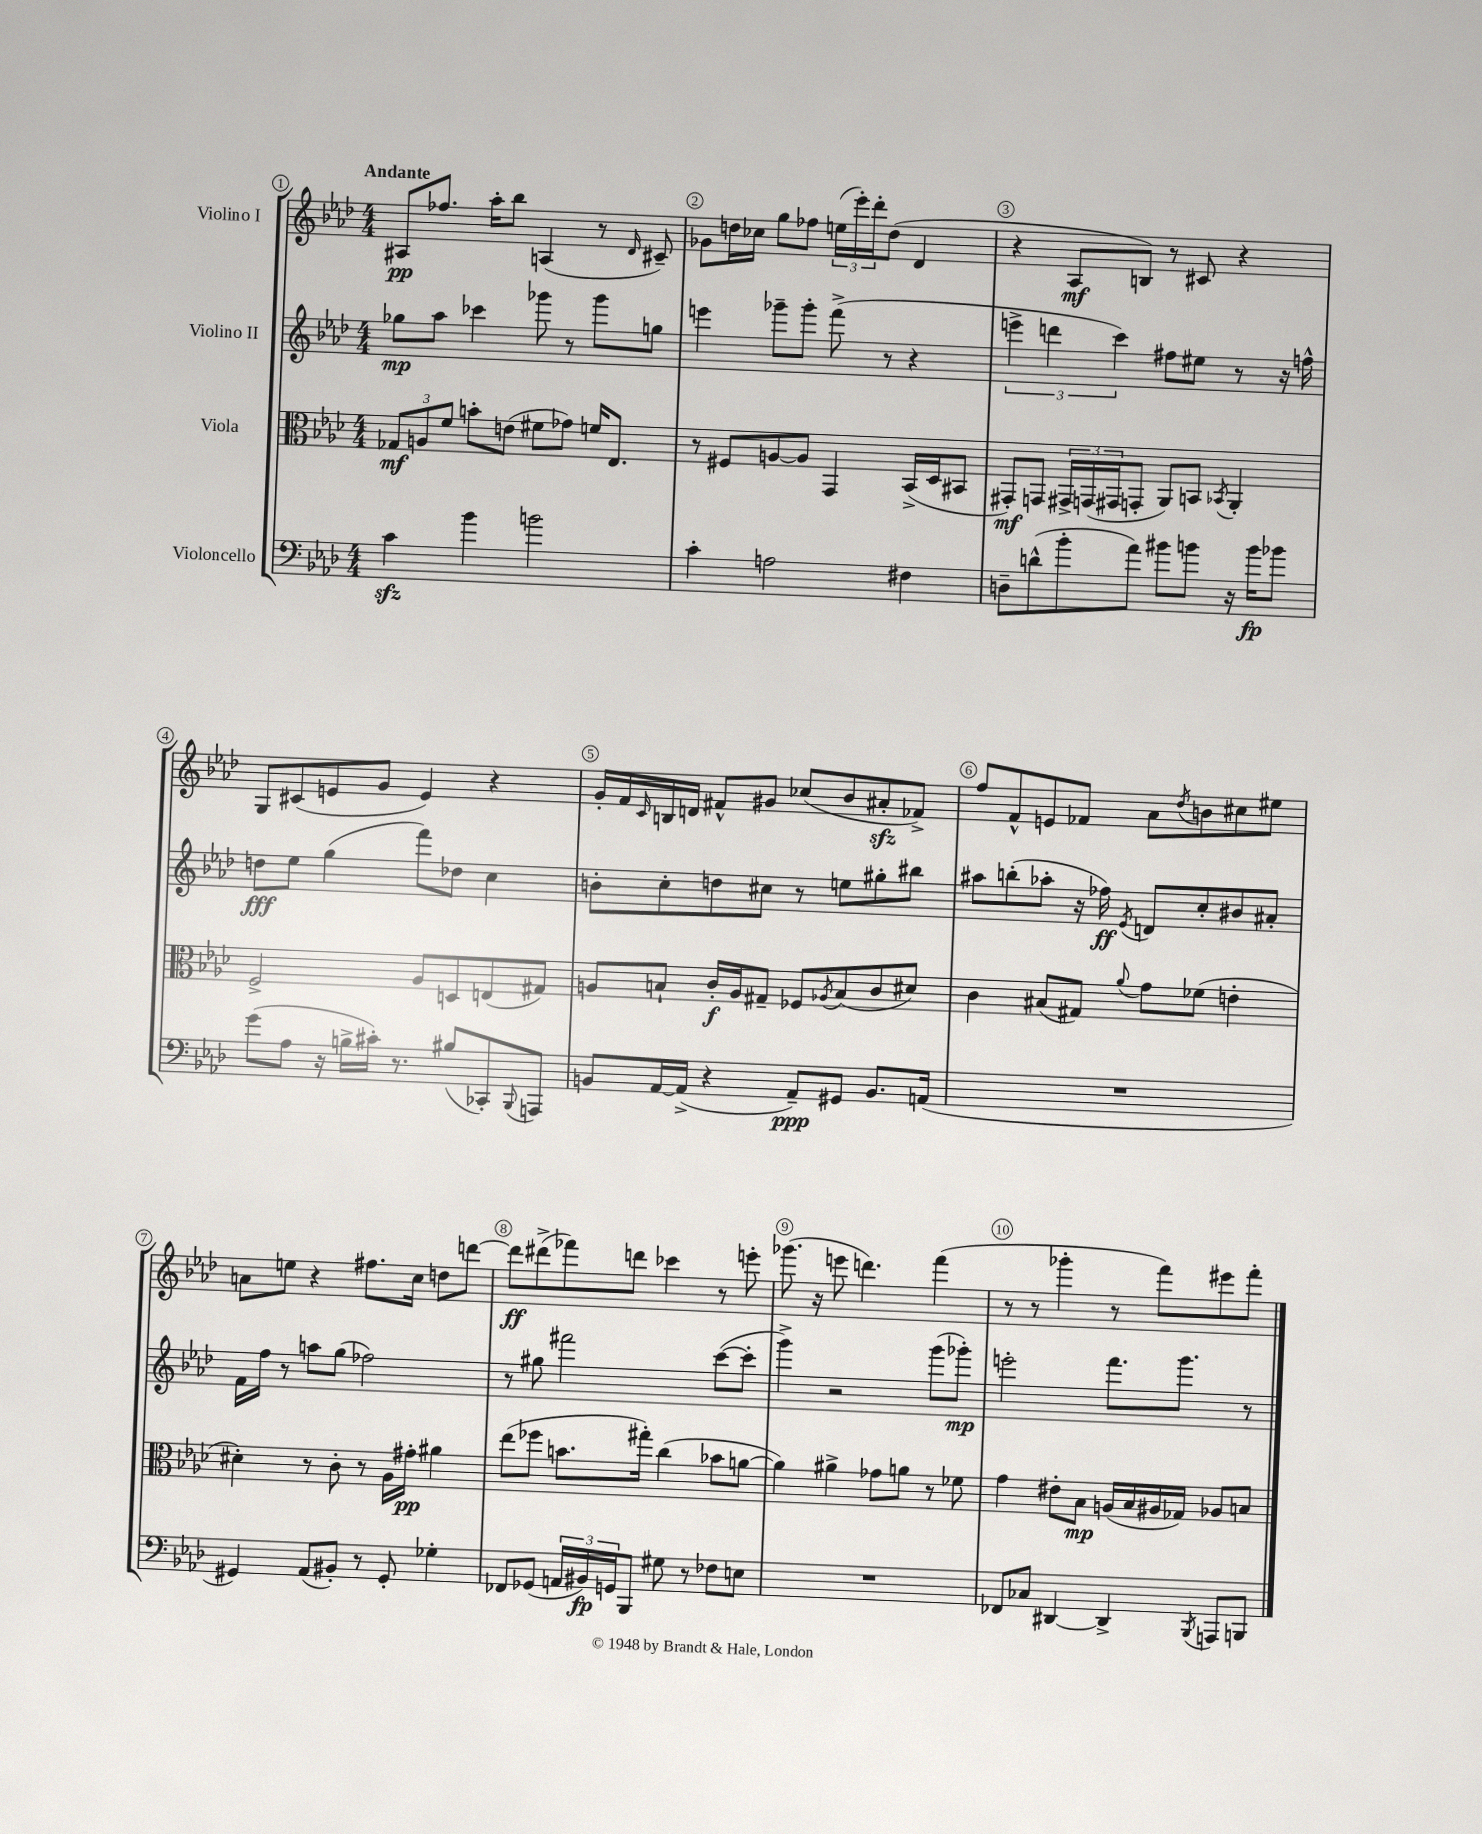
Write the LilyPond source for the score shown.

<<
\new StaffGroup <<
\new Staff = "s0" \with { instrumentName = "Violino I" } {
    \clef treble \key aes \major \numericTimeSignature \time 4/4 \tempo "Andante"
    ais8\pp fes''8. aes''16-. bes''8 a4( r8 \grace { des'16 } cis'8--) |
    ges'8 d''16 ces''16 g''8 fes''8 \tuplet 3/2 { e''16( ees'''16-.) des'''16-. } d''8( des'4 |
    r4 aes8\mf b8) r8 cis'8 r4 |
    g8 cis'8( e'8 g'8 e'4) r4 |
    g'16-. f'16 \grace { c'16 } b16 d'16 fis'8-^ gis'8 ces''8( bes'8 ais'8-.\sfz fes'8->) |
    f''8 f'8-^ e'8 fes'8 aes'8 \acciaccatura { des''8 } b'8 cis''8 eis''8 |
    a'8 e''8 r4 fis''8. c''16 d''8 d'''8~ |
    d'''8\ff dis'''8->( fes'''8) d'''8 ces'''4 r8 e'''8-. |
    ges'''8.( r16 e'''8 d'''4.) f'''4( |
    r8 r8 ges'''4-. r8 f'''8) eis'''8 f'''8-. \bar "|." |
}
\new Staff = "s1" \with { instrumentName = "Violino II" } {
    \clef treble \key aes \major \numericTimeSignature \time 4/4
    ges''8\mp aes''8 ces'''4 ges'''8 r8 ges'''8 g''8 |
    e'''4 ges'''8-- ges'''8-. f'''8->( r8 r4 |
    \tuplet 3/2 { e'''4-> d'''4 c'''4) } fis''8 eis''8 r8 r16 f''16-^ |
    d''8\fff ees''8 g''4( f'''8) des''8 c''4 |
    b'8-. c''8-. d''8 cis''8 r8 e''8 gis''8-. bis''8 |
    ais''8 b''8-.( aes''8-. r16 fes''16\ff) \acciaccatura { ees'8 } d'8 c''8-. bis'8 ais'8-. |
    f'16 f''16 r8 a''8 g''8( fes''2) |
    r8 gis''8 fis'''2 c'''8~( c'''8-. |
    g'''4->) r2 g'''8( ges'''8-.\mp) |
    e'''2-. f'''8. g'''8. r8 \bar "|." |
}
\new Staff = "s2" \with { instrumentName = "Viola" } {
    \clef alto \key aes \major \numericTimeSignature \time 4/4
    \tuplet 3/2 { ges8\mf a8 f'8 } b'8-. e'8( fis'8 ges'8) f'16 ees8. |
    r8 fis8 a8~ a8 g,4 bes,16->( des16 bis,8 |
    gis,8-.\mf) g,8 \tuplet 3/2 { gis,16-> g,16( gis,16 } g,8-. aes,8) b,8 \acciaccatura { bes,8 } aes,4-. |
    f2-> aes8 d8 e8( gis8) |
    a8 b8-! c'16-.\f a16 gis8-- fes8 \acciaccatura { aes8 } b8( c'8 dis'8) |
    c'4 bis8( gis8) \appoggiatura { aes'8 } g'8 fes'8( e'4-. |
    dis'4-.) r8 c'8-. r8 aes16 gis'16-.\pp ais'4 |
    ees''8( fes''8 b'8. gis''16-.) c''4( bes'8 a'8~ |
    a'4) ais'4-> ges'8 a'8 r8 fes'8 |
    g'4 eis'8-. bes8\mp a16( bes16 ais16 ges16) aes8 b8 \bar "|." |
}
\new Staff = "s3" \with { instrumentName = "Violoncello" } {
    \clef bass \key aes \major \numericTimeSignature \time 4/4
    c'4\sfz bes'4 b'2 |
    c'4-. a2 fis4 |
    d8-- d'8-^( bes'8-. aes'8) bis'8 b'8 r16 b'16\fp bes'8 |
    g'8( aes8 r16 b16-> cis'16-.) r8. bis8( ces,8-.) \appoggiatura { bes,,8 } a,,8 |
    b,8 aes,16~ aes,16->( r4 aes,8--\ppp) gis,8 b,8. a,16( |
    R1 |
    gis,4) aes,8( bis,8-.) r8 gis,8-. ges4-. |
    fes,8 ges,8( \tuplet 3/2 { a,16 bis,16\fp) g,16 } bes,,8 gis8 r8 fes8 e8 |
    R1 |
    fes,8 ces8 dis,4~ dis,4-> \acciaccatura { bes,,8 } a,,8 b,,8 \bar "|." |
}
>>
>>
\layout { \context { \Score \override BarNumber.break-visibility = ##(#f #t #t) barNumberVisibility = #all-bar-numbers-visible \override BarNumber.stencil = #(make-stencil-circler 0.1 0.3 ly:text-interface::print) } }
